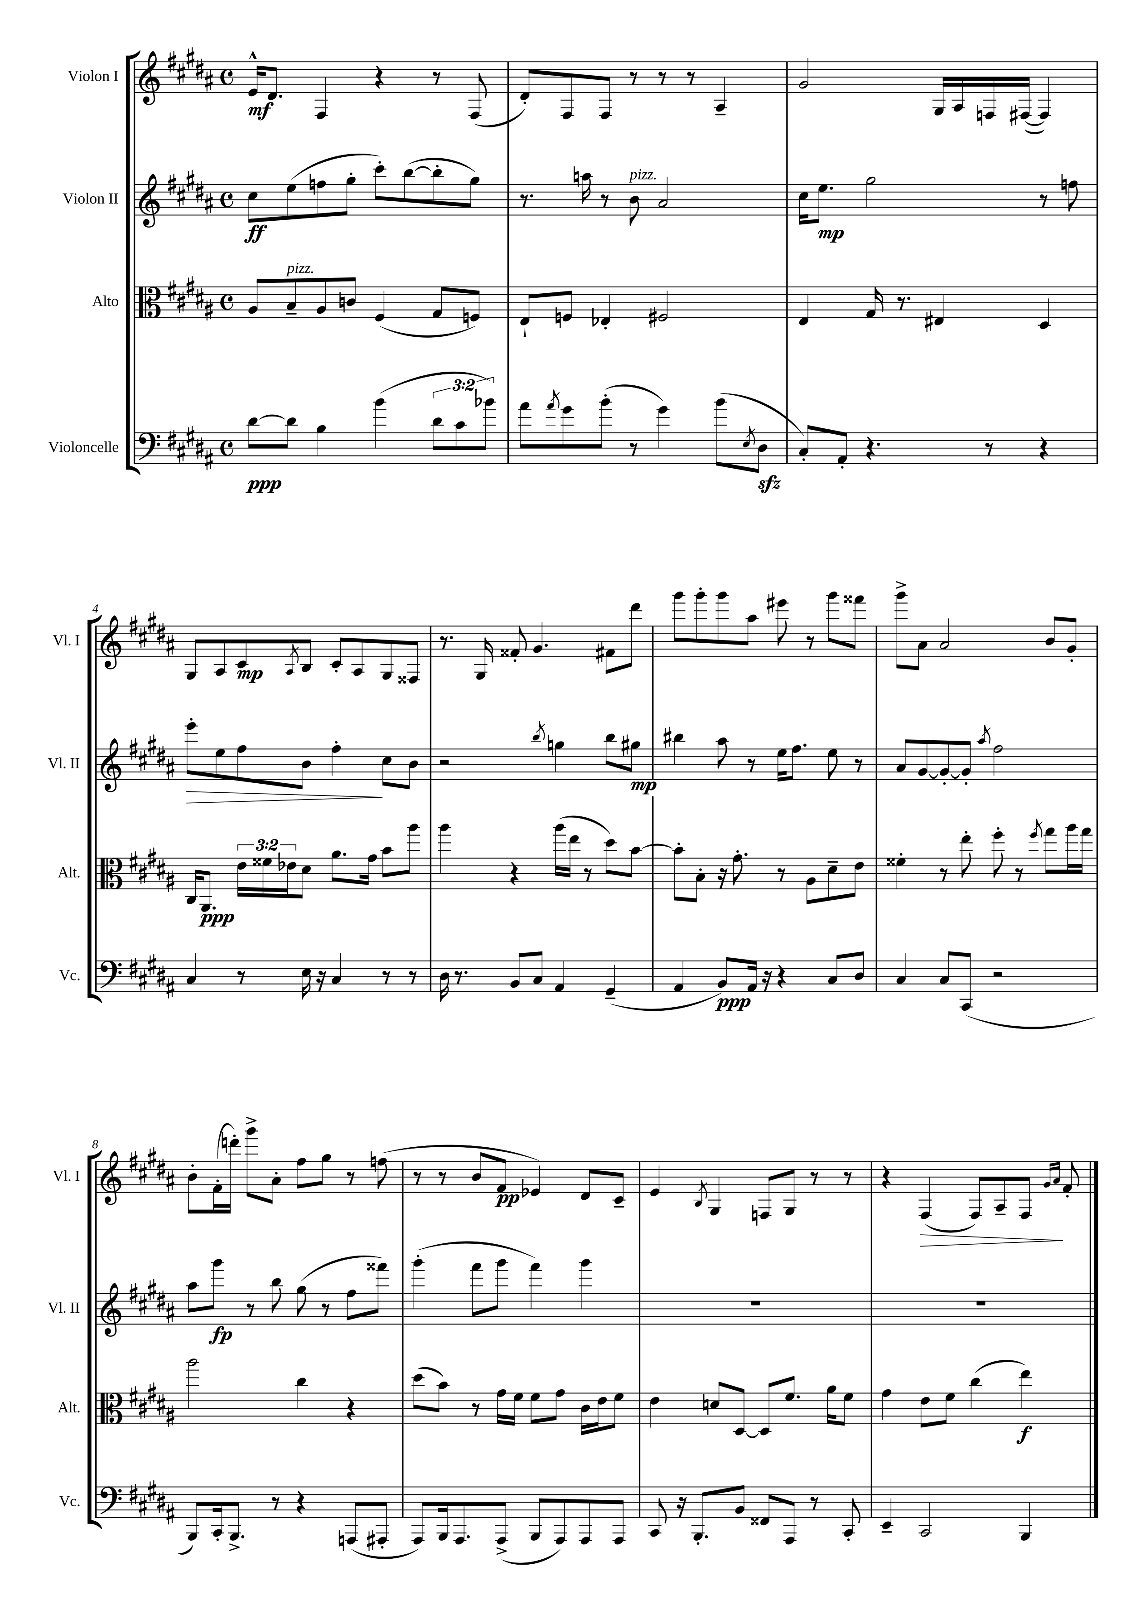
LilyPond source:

<<
\new StaffGroup <<
\new Staff = "s0" \with { instrumentName = "Violon I" shortInstrumentName = "Vl. I" } {
    \clef treble \key b \major \defaultTimeSignature \time 4/4
    e'16-^\mf dis'8. fis4 r4 r8 fis8( |
    dis'8-.) fis8 fis8 r8 r8 r8 ais4-- |
    gis'2 gis16 ais16 f16 fis16~( fis4) |
    gis8 ais8 cis'8\mp \acciaccatura { ais8 } b8 cis'8-. ais8 gis8 fisis8 |
    r8. gis16 fisis'8-. gis'4. fis'8 dis'''8 |
    gis'''8 gis'''8-. gis'''8 ais''8 eis'''8 r8 gis'''8 fisis'''8 |
    gis'''8-> ais'8 ais'2 b'8 gis'8-. |
    b'8-. fis'16-.( d'''16-.) gis'''8-> ais'8-. fis''8 gis''8 r8 f''8( |
    r8 r8 b'8 fis'8\pp ees'4) dis'8 cis'8-- |
    e'4 \acciaccatura { b8 } gis4 f8 gis8 r8 r8 |
    r4 fis4\>( fis8) ais8-- fis8\! \grace { gis'16 ais'16 } fis'8-. \bar "|." |
}
\new Staff = "s1" \with { instrumentName = "Violon II" shortInstrumentName = "Vl. II" } {
    \clef treble \key b \major \defaultTimeSignature \time 4/4
    cis''8\ff e''8( f''8 gis''8-. cis'''8-.) b''8~( b''8-. gis''8) |
    r8. a''16 r8 b'8^\markup { \italic "pizz." } ais'2 |
    cis''16 e''8.\mp gis''2 r8 f''8 |
    e'''8-.\> e''8 fis''8 b'8 fis''4-.\! cis''8 b'8 |
    r2 \acciaccatura { b''8 } g''4 b''8 gis''8\mp |
    bis''4 ais''8 r8 e''16 fis''8. e''8 r8 |
    ais'8 gis'8~ gis'8~-. gis'8-. \acciaccatura { ais''8 } fis''2 |
    ais''8 gis'''8\fp r8 b''8 gis''8( r8 fis''8 fisis'''8) |
    gis'''4-.( fis'''8 gis'''8 fis'''4) gis'''4 |
    R1 |
    R1 \bar "|." |
}
\new Staff = "s2" \with { instrumentName = "Alto" shortInstrumentName = "Alt." } {
    \clef alto \key b \major \defaultTimeSignature \time 4/4 \override Staff.TupletNumber.text = #tuplet-number::calc-fraction-text
    ais8 b8--^\markup { \italic "pizz." } ais8 c'8 fis4( gis8 f8) |
    e8-! f8 ees4-. fis2 |
    e4 gis16 r8. eis4 dis4 |
    cis16 ais,8.\ppp \tuplet 3/2 { e'16 fisis'16 ees'16 } dis'8 ais'8. gis'16 b'8 ais''8 |
    ais''4 r4 ais''16( e''16 r8 dis''8) b'8~ |
    b'8-. b8-. r16 gis'8.-. r8 ais8 dis'8-- e'8 |
    fisis'4-. r8 e''8-. fis''8-. r8 \acciaccatura { fis''8 } gis''8 ais''16 gis''16 |
    ais''2 cis''4 r4 |
    dis''8( b'8) r8 gis'16 fis'16 fis'8 gis'8 cis'16 e'16 fis'8 |
    e'4 d'8 dis8~ dis8 fis'8. ais'16 fis'8 |
    gis'4 e'8 fis'8 cis''4( e''4\f) \bar "|." |
}
\new Staff = "s3" \with { instrumentName = "Violoncelle" shortInstrumentName = "Vc." } {
    \clef bass \key b \major \defaultTimeSignature \time 4/4 \override Staff.TupletNumber.text = #tuplet-number::calc-fraction-text
    dis'8~\ppp dis'8 b4 b'4( \tuplet 3/2 { dis'8 cis'8 bes'8) } |
    ais'8 \acciaccatura { ais'8 } gis'8 b'8-.( r8 gis'4) b'8( \acciaccatura { e8 } dis8\sfz |
    cis8-.) ais,8-. r4. r8 r4 |
    cis4 r8 e16 r16 cis4 r8 r8 |
    dis16 r8. b,8 cis8 ais,4 gis,4--( |
    ais,4 b,8\ppp) ais,16 r16 r4 cis8 dis8 |
    cis4 cis8 cis,8( r2 |
    b,,8) cis,16-. b,,8.-> r8 r4 a,,8( ais,,8-. |
    ais,,8) b,,16 ais,,8. ais,,8->( b,,8 ais,,8) ais,,8 ais,,8 |
    cis,8 r16 b,,8.-. b,8 fisis,8 ais,,8 r8 cis,8-. |
    e,4-- cis,2 b,,4 \bar "|." |
}
>>
>>
